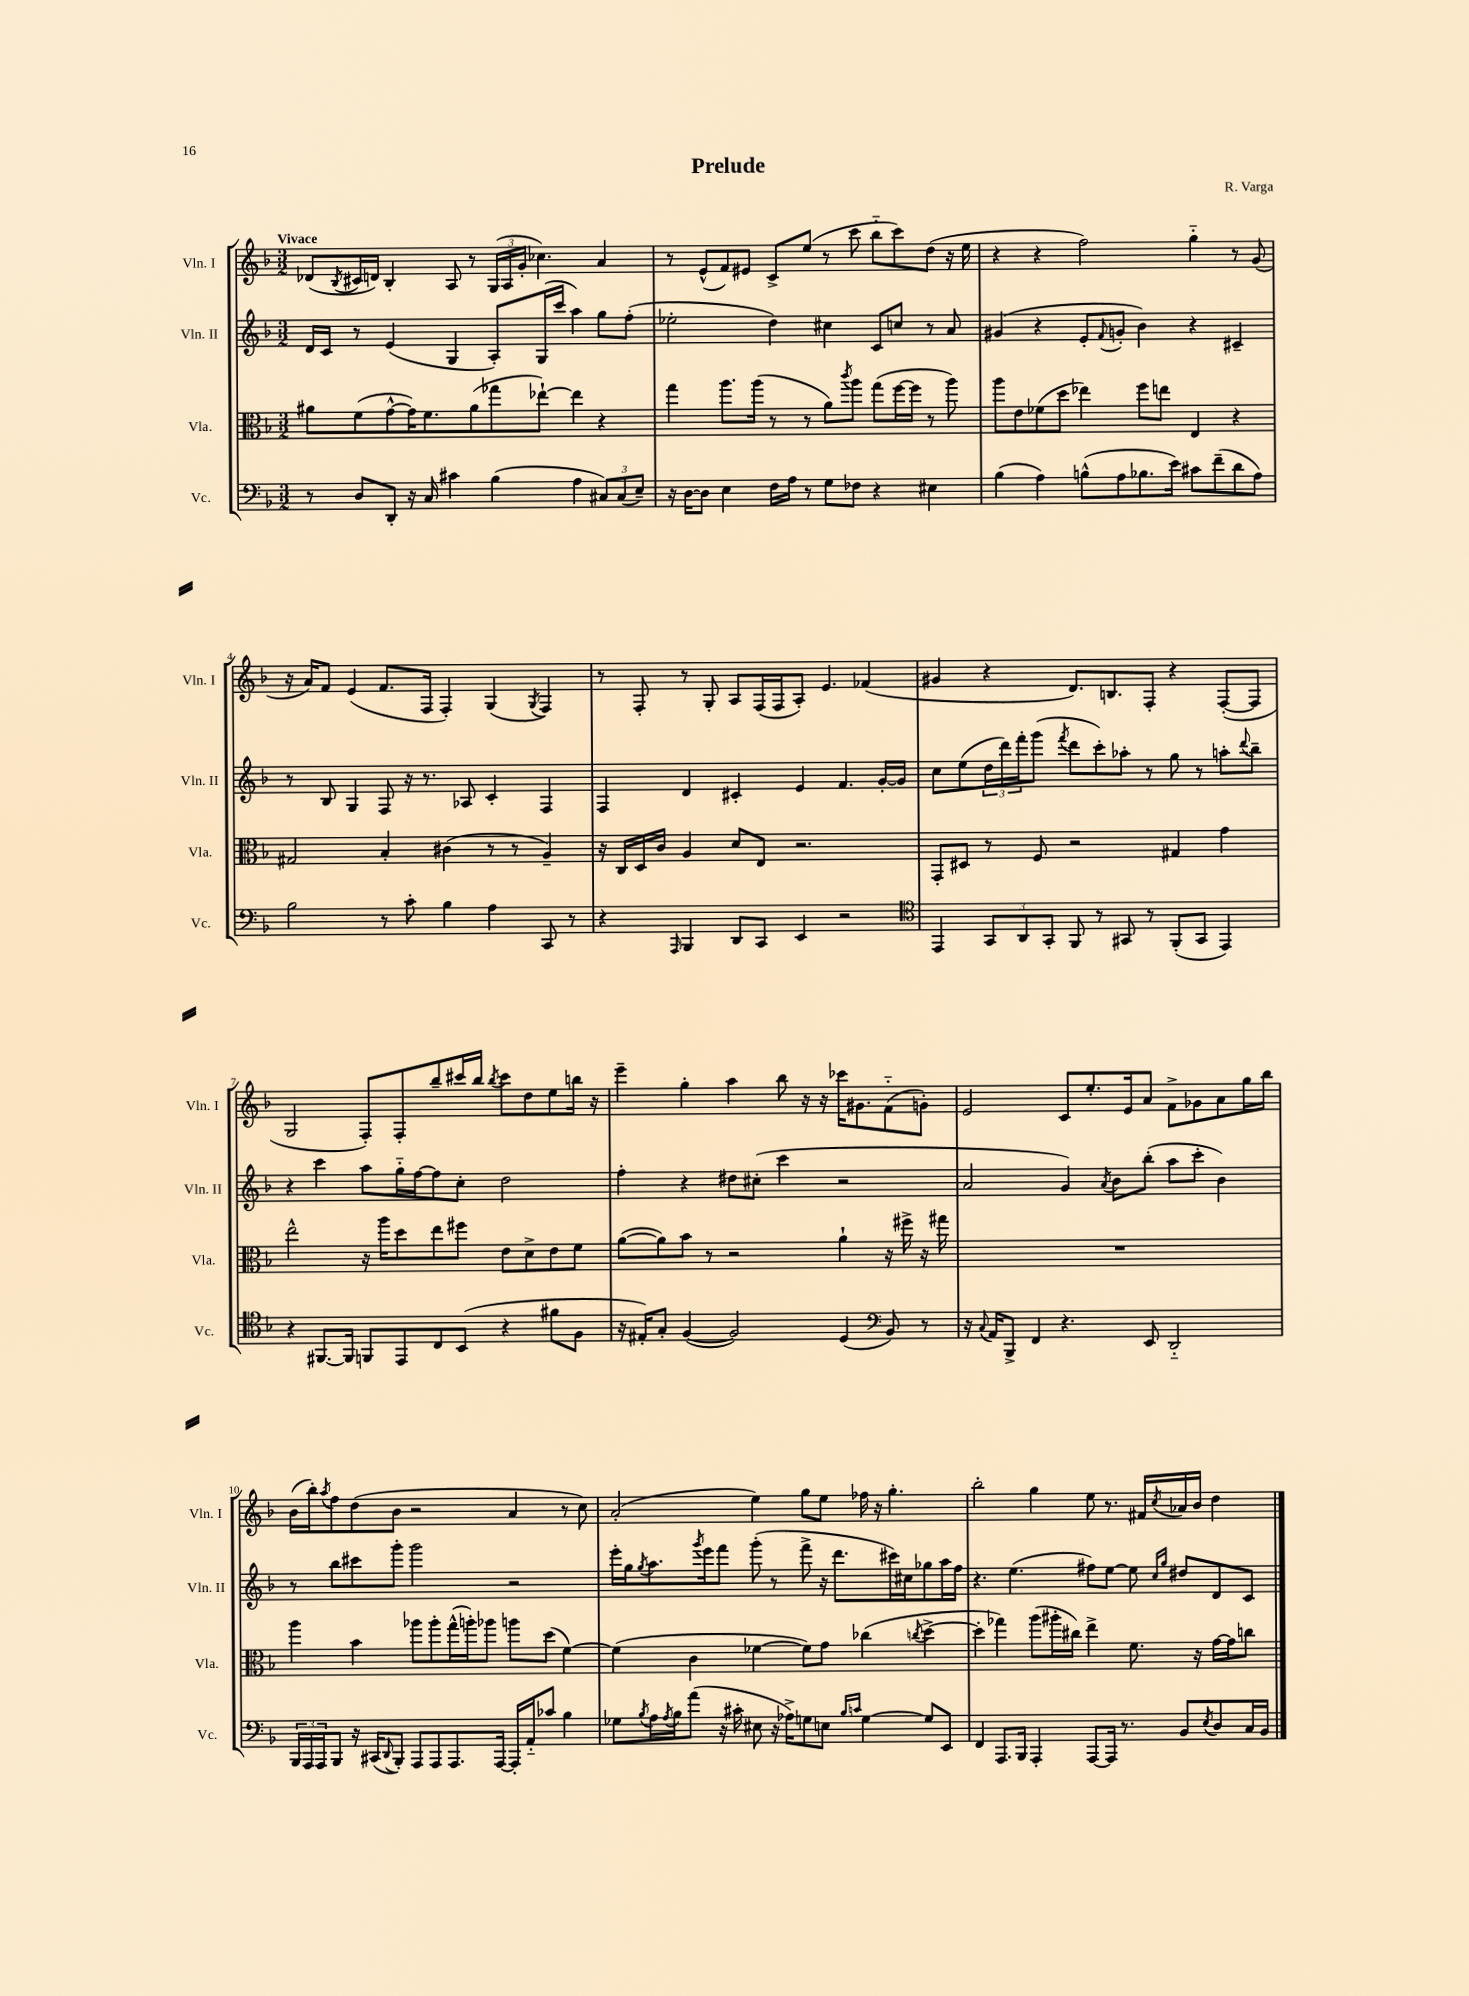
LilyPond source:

\header { title = "Prelude" composer = "R. Varga" }
<<
\new StaffGroup <<
\new Staff = "s0" \with { instrumentName = "Vln. I" shortInstrumentName = "Vln. I" } {
    \clef treble \key f \major \numericTimeSignature \time 3/2 \tempo "Vivace"
    des'8( \acciaccatura { bes8 } cis'16 d'16) bes4-. a8 r8 \tuplet 3/2 { g16( a16 g'16-. } ces''4.) a'4 |
    r8 e'8-^( f'8) eis'8 c'8-> e''8( r8 c'''8 bes''8-_ c'''8) d''8( r16 e''16 |
    r4 r4 f''2) g''4-_ r8 g'8( |
    r16 a'16) f'8 e'4( f'8. f16 f4-.) g4( \acciaccatura { g8 } f4) |
    r8 f8-. r8 g8-. a8 f16( f16 a8-.) e'4. fes'4( |
    gis'4 r4 d'8.) b8. f8-. r4 f8~-.( f8 |
    g2 f8-.) f8-. bes''8-- cis'''16 bes''16 \acciaccatura { bes''8 } cis'''8 d''8 e''8 b''16 r16 |
    e'''4-- g''4-. a''4 bes''8 r16 r16 ces'''16 gis'8. f'8-_( g'8-.) |
    e'2 c'8 e''8.-. e'16 a'8 f'8-> ges'8 a'8 g''16 bes''16 |
    bes'16( bes''16-.) \acciaccatura { a''8 } f''8 d''8( bes'8 r2 a'4 r8 c''8) |
    a'2-.( e''4) g''8 e''8 fes''16 r16 g''4.-. |
    bes''2-. g''4 e''8 r8. fis'16 \acciaccatura { c''8 } aes'16 bes'16 d''4 \bar "|." |
}
\new Staff = "s1" \with { instrumentName = "Vln. II" shortInstrumentName = "Vln. II" } {
    \clef treble \key f \major \numericTimeSignature \time 3/2
    d'16 c'16 r8 e'4( g4 a8-.) g16( c'''16 a''4) g''8 f''8-.( |
    ees''2-. d''4) cis''4 c'8 c''8 r8 a'8 |
    gis'4( r4 e'8-. \appoggiatura { f'8 } g'8-. bes'4) r4 cis'4-- |
    r8 bes8 g4 f8 r16 r8. aes8 c'4-. f4 |
    f4 d'4 cis'4-. e'4 f'4. g'16~-. g'16 |
    c''8 e''8( \tuplet 3/2 { d''16 d'''16) f'''16-. } g'''8( \acciaccatura { f'''8 } d'''8 c'''8-.) aes''8-. r8 g''8 r8 a''8-. \appoggiatura { d'''8 } bes''8-- |
    r4 c'''4 a''8 g''16-_ f''16~ f''8 c''8-. d''2 |
    f''4-. r4 dis''8 cis''8-.( c'''4 r2 |
    a'2 g'4) \acciaccatura { a'8 } bes'8 bes''8-.( a''8 c'''8-. bes'4) |
    r8 bes''8 cis'''8 g'''8-. g'''2 r2 |
    e'''16-. g''16 \acciaccatura { g''8 } a''8. \acciaccatura { g'''8 } e'''16 f'''8 g'''8-.( r8 f'''8-> r16 d'''8. cis'''16) cis''16 ges''8 a''16 f''16 |
    r4. e''4.( fis''8) e''8~ e''8 \grace { c''16 g''16 } dis''8 d'8 c'8 \bar "|." |
}
\new Staff = "s2" \with { instrumentName = "Vla." shortInstrumentName = "Vla." } {
    \clef alto \key f \major \numericTimeSignature \time 3/2
    ais'8 f'8( g'8~-^ g'16) f'8. ais'8( ges''8 ees''8~-!) ees''4 r4 |
    g''4 a''8. a''16( r8 r8 a'8) \acciaccatura { c'''8 } a''8 g''8( f''16~ f''16 r8 a''8) |
    a''8 e'8 fes'8( d''8 ees''4) f''8 e''8 e4 r4 |
    gis2 bes4-. cis'4( r8 r8 a4--) |
    r16 c16 d16 c'16 a4 d'8 e8 r2. |
    g,8-. dis8 r8 f8 r2 gis4 g'4 |
    e''2-^ r16 a''16 d''8 e''8 fis''8 e'8 d'8-> e'8 f'8 |
    a'8~( a'8) bes'8 r8 r2 a'4-! r16 fis''16-> r16 gis''16 |
    R1. |
    a''4 bes'4 aes''8 aes''8-. g''16-^( a''16-.) aes''8 a''8 d''8( f'4~) |
    f'4( c'4 fes'4~ fes'8) g'8 ces''4( \acciaccatura { c''8 } d''4~-> |
    d''4-. ges''4) a''8( ais''16-. cis''16) e''4-> f'8. r16 g'16~ g'16 c''8 \bar "|." |
}
\new Staff = "s3" \with { instrumentName = "Vc." shortInstrumentName = "Vc." } {
    \clef bass \key f \major \numericTimeSignature \time 3/2
    r8 d8 d,8-. r16 c16 cis'4 bes4( a4 \tuplet 3/2 { cis8) cis8( e8--) } |
    r16 d16~ d8 e4 f16 a16 r8 g8 fes8 r4 eis4 |
    bes4( a4) b8-^( a8 bes8. e'16) cis'8 f'8--( d'8 a8) |
    bes2 r8 c'8-. bes4 a4 c,8 r8 |
    r4 \grace { a,,16 } bes,,4 d,8 c,8 e,4 r2 |
    \clef tenor e,4 \tuplet 3/2 { g,8 a,8 g,8-. } f,8 r8 gis,8 r8 f,8-.( gis,8 e,4) |
    r4 fis,8.~ fis,16 f,8 e,8 c8 bes,8( r4 fis'8 f8 |
    r16 eis16-.) g8-. f4~( f2) d4( \clef bass bes,8) r8 |
    r16 \appoggiatura { c8 } a,16 bes,,8-> f,4 r4. e,8 d,2-_ |
    \tuplet 3/2 { bes,,16 a,,16 a,,16 } bes,,8 r16 cis,16( \appoggiatura { d,8 } bes,,8-.) a,,8 a,,8 a,,8. a,,16~ a,,16-. a,16-_ ces'8 bes4 |
    ges8 \acciaccatura { bes8 } a16 \acciaccatura { a8 } bes16 a'8( r16 cis'16-. eis8 r16 aes16->) g8 e8 \grace { bes16 c'16 } g4~ g8 e,8 |
    f,4 a,,8. bes,,16 a,,4-. a,,8~ a,,16 r8. bes,8 \acciaccatura { e8 } d8 c16 bes,16 \bar "|." |
}
>>
>>
